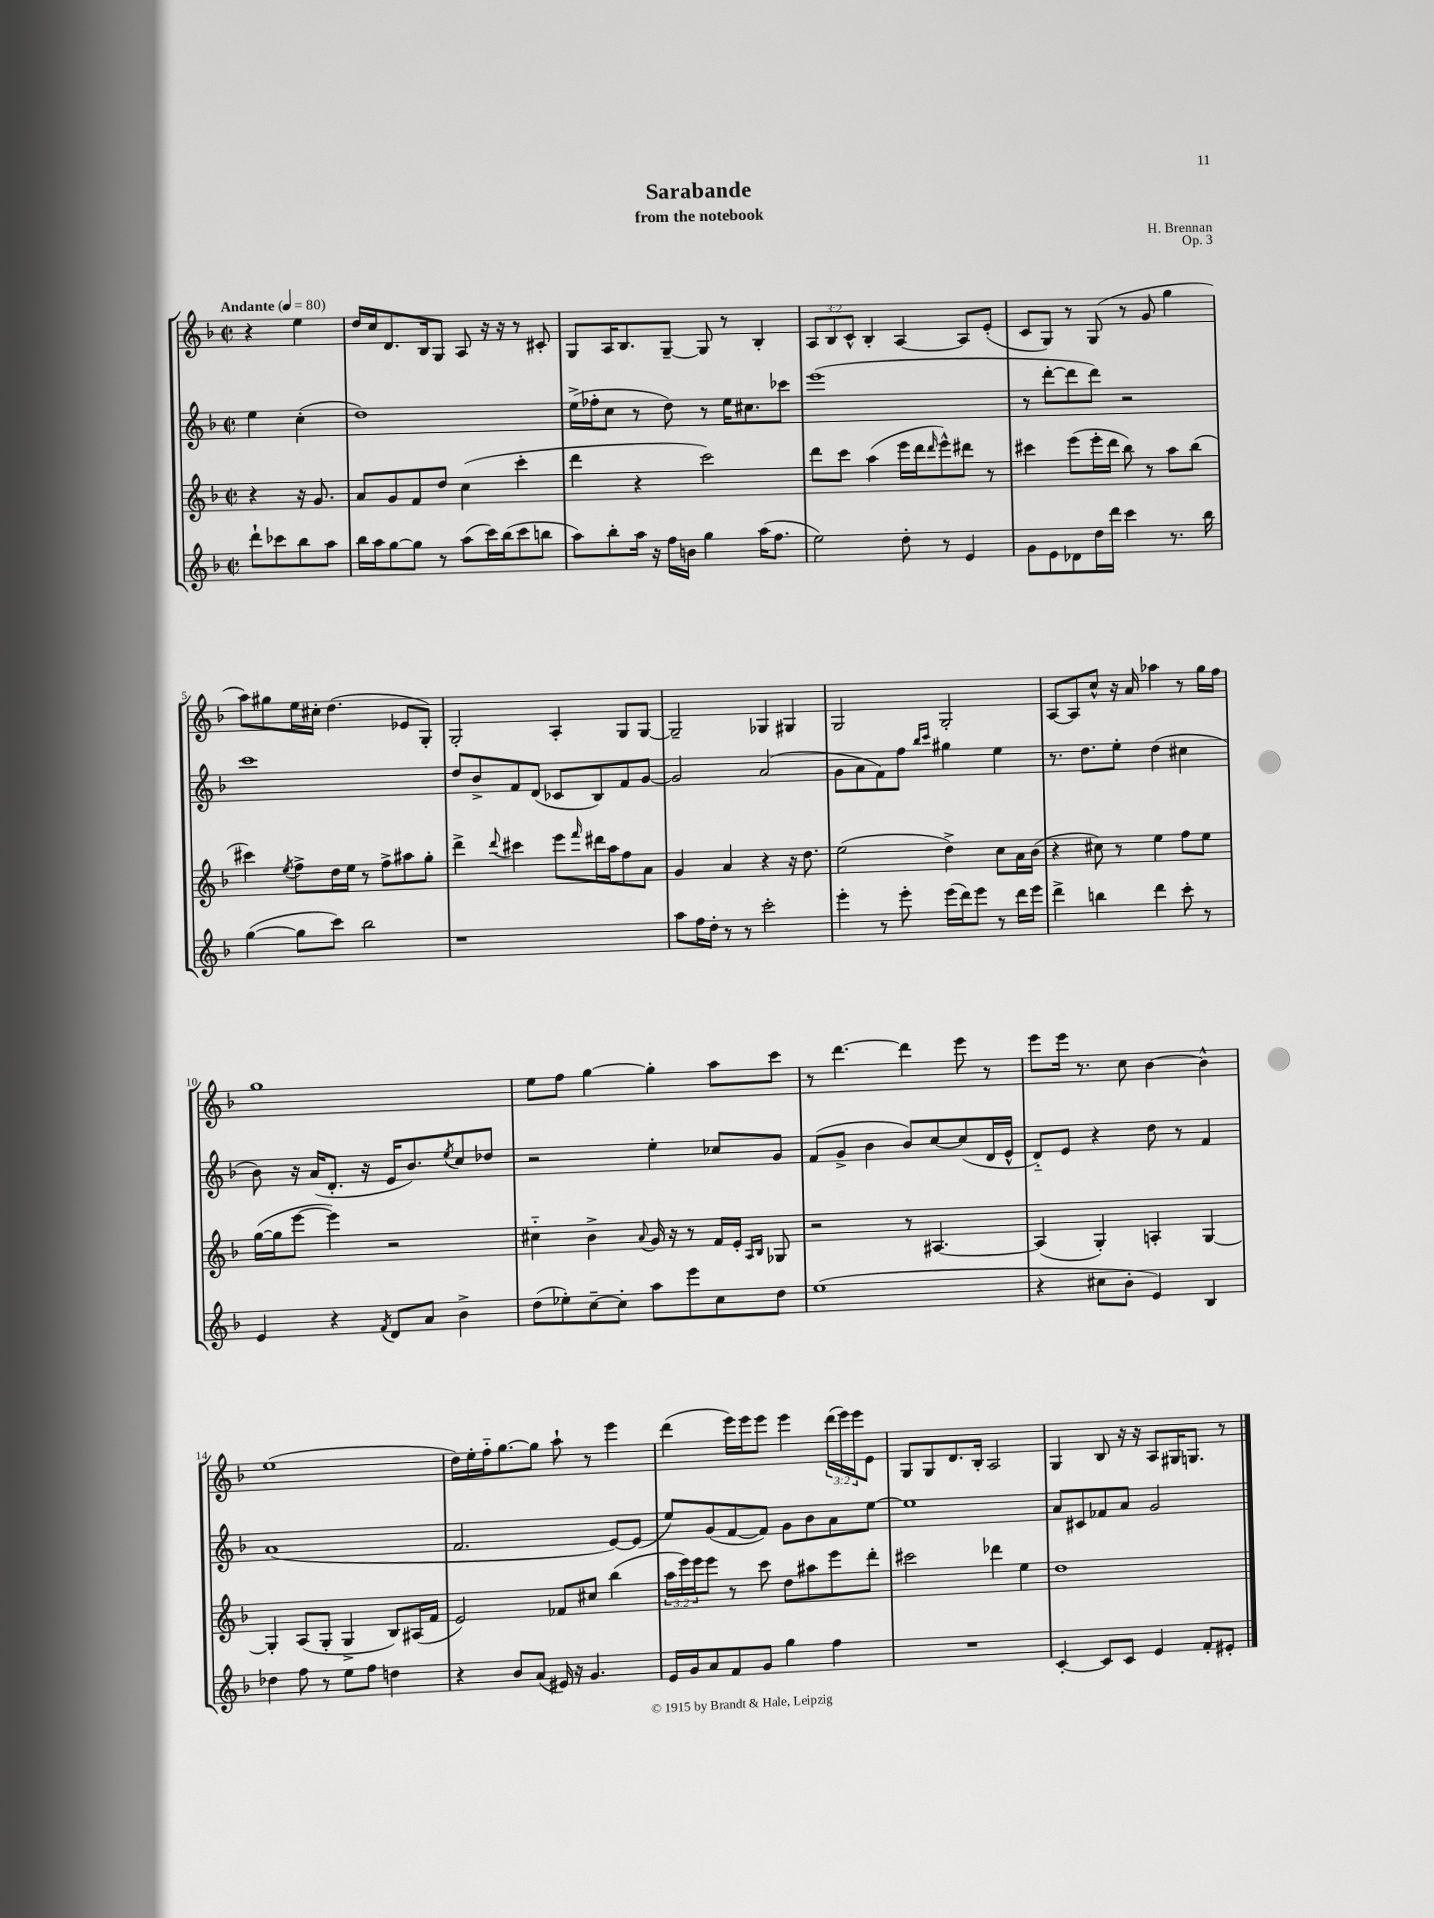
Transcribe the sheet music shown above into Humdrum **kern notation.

**kern	**kern	**kern	**kern
*staff4	*staff3	*staff2	*staff1
*clefG2	*clefG2	*clefG2	*clefG2
*k[b-]	*k[b-]	*k[b-]	*k[b-]
*M2/2	*M2/2	*M2/2	*M2/2
*met(c|)	*met(c|)	*met(c|)	*met(c|)
*MM80	*MM80	*MM80	*MM80
8ddd`	4r	4ee	4r
8ccc-	.	.	.
8bb-	16r	(4cc'	4ee
.	8.g	.	.
8aa	.	.	.
=	=	=	=
16bb-	8a	1dd)	16dd
16aa	.	.	16cc
[8gg	8g	.	8.d
8gg]	8f	.	.
.	.	.	16B-
8r	8dd	.	8G
(8aa	(4cc	.	8A
16ccc)	.	.	16r
(16bb-	.	.	16r
8ccc	4ccc'	.	8r
8bb	.	.	8c#'
=	=	=	=
8aa)	4ddd	(16ee^	8G
.	.	16ff-'	.
8bb-'	.	8cc	16A
.	.	.	8.B-
16aa	4r	8r	.
16r	.	.	.
16ff	.	8dd)	[8G~
16b	.	.	.
4gg	2ccc)	8r	8G]
.	.	16ee	8r
.	.	8.cc#	.
(16aa	.	.	4B-'
8.ff	.	.	.
.	.	8ccc-	.
=	=	=	=
2ee)	8ddd	(1eee	12A
.	.	.	12B-
.	8ccc	.	.
.	.	.	12c^^
.	(4aa	.	4B-'
8dd'	16eee	.	[4A
.	16ddd	.	.
.	16qqddd	.	.
8r	8eee^^)	.	.
4e	8ddd#	.	8A]
.	8r	.	(8e'
=	=	=	=
8g	4ccc#	8r	8c
8e	.	[8ddd'	8G)
8d-	(8eee	8ddd]	8r
16dd	16eee'	8ddd)	(8G
16ddd	16ddd	.	.
4ccc	8bb-)	2r	8r
.	8r	.	8g
8.r	8aa	.	4gg
.	(8bb-	.	.
16bb-	.	.	.
=	=	=	=
([4gg	4ccc#)	1ccc	8aa)
.	.	.	8gg#
.	8qee	.	.
8gg]	8ff^	.	16ee
.	.	.	16cc#'
8ccc)	16dd	.	(4.dd
.	16ee	.	.
2bb-	8r	.	.
.	8ff^	.	.
.	8aa#	.	8e-
.	8gg'	.	8G')
=	=	=	=
1r	4ddd^	8dd	2G'
.	.	8b-^	.
.	8qqddd	.	.
.	4ccc#	8f	.
.	.	(8d	.
.	8eee	8c-	4A'
.	16qqfff	.	.
.	16ddd#	8B-)	.
.	16aa	.	.
.	8ff	8f	8G
.	8a	[8g	[8G
=	=	=	=
8aa	4g	2g]	2G~]
16ff	.	.	.
16dd'	.	.	.
8r	4a	.	.
8r	.	.	.
2ccc'	4r	(2a	4G-
.	16r	.	4G#
.	8.dd	.	.
=	=	=	=
4eee'	(2ee	8g	2G
.	.	8a	.
8r	.	8f)	.
8eee'	.	8ff	.
.	.	16qqbb-	.
.	.	16qqccc	.
(16eee	4dd^)	4gg#	2G'
16ddd)	.	.	.
8eee	.	.	.
8r	8cc	4ee	.
16ddd	16a	.	.
16eee	(16b-	.	.
=	=	=	=
4ddd^	4r	8.r	[8A
.	.	.	8A]
.	.	8.dd	.
4bb	8cc#)	.	8cc^^
.	8r	8ee'	16r
.	.	.	16a
4ddd	4ee	(4dd	4aa-
8ccc'	8ff	4cc#	8r
8r	8ee	.	16gg
.	.	.	16ff
=	=	=	=
4e	([16gg	8b-)	1gg
.	16gg]	.	.
.	[8eee	16r	.
.	.	(16a	.
4r	4eee])	8.d'	.
.	.	16r	.
8qf	.	.	.
8d	2r	16e	.
.	.	8.b-)	.
8a	.	.	.
.	.	8qee	.
4b-^	.	8cc	.
.	.	8dd-	.
=	=	=	=
(8dd	4cc#'~	2r	8ee
8ee-')	.	.	8ff
[8cc~	4b-^	.	[4gg
8cc']	.	.	.
.	8qqa	.	.
8aa	16g	4ee'	4gg']
.	16r	.	.
8eee	8r	.	.
8cc	16f	8cc-	8aa
.	16e'	.	.
.	16qqA	.	.
.	16qqB-	.	.
8dd	8G-	8g	8ccc
=	=	=	=
(1ee	2r	(8f	8r
.	.	8g^	[4.ddd
.	.	4b-	.
.	8r	8b-)	4ddd]
.	[4.A#	[8cc	.
.	.	(8cc]	8eee
.	.	16d	8r
.	.	16e^^	.
=	=	=	=
4r	(4A#]	8d'~)	8eee
.	.	8e	16eee
.	.	.	8.r
8cc#	4G')	4r	.
8b-'	.	.	8cc
4e)	4A'	8dd	[4b-
.	.	8r	.
4B-	[4G	4f	4b-^^]
=	=	=	=
4dd-	4G']	(1a	(1ee
8ff	(8A	.	.
8r	8G'	.	.
8ee	4G^	.	.
8ff	.	.	.
4dd	8B-)	.	.
.	(16A#	.	.
.	16f	.	.
=	=	=	=
4r	2e)	2.f	16dd)
.	.	.	16ee'
.	.	.	16ff'~
.	.	.	[8.gg
8b-	.	.	.
(8a	.	.	8gg]
16e#)	8f-	.	8aa`
16r	.	.	.
4.g	8cc#	.	8r
.	(4bb-	[8e)	4eee
.	.	(8e]	.
=	=	=	=
16e	24aa	8ee)	(4ddd
.	24eee)	.	.
16g	.	.	.
.	24eee	.	.
8a	8eee	(8g	.
8f	8r	[8f	16eee)
.	.	.	16eee
8g	8ccc	8f])	8eee
4gg	8dd	8g	4eee
.	8aa#	8b-	.
4ff	8eee	8a	(24ddd
.	.	.	24eee)
.	.	.	24eee
.	8ddd'	[8ee	8e
=	=	=	=
1r	2ccc#	1ee]	8G
.	.	.	8G
.	.	.	8.d
.	.	.	16B-'
.	4ddd-	.	2A
.	4ee	.	.
=	=	=	=
[4c'	1dd	8a	4G
.	.	8c#	.
8c]	.	8f-	8B-
8c	.	8a	16r
.	.	.	16r
4e	.	2g	8A
.	.	.	16G#
.	.	.	8.G
8f'	.	.	.
8e#'	.	.	8r
==	==	==	==
*-	*-	*-	*-
